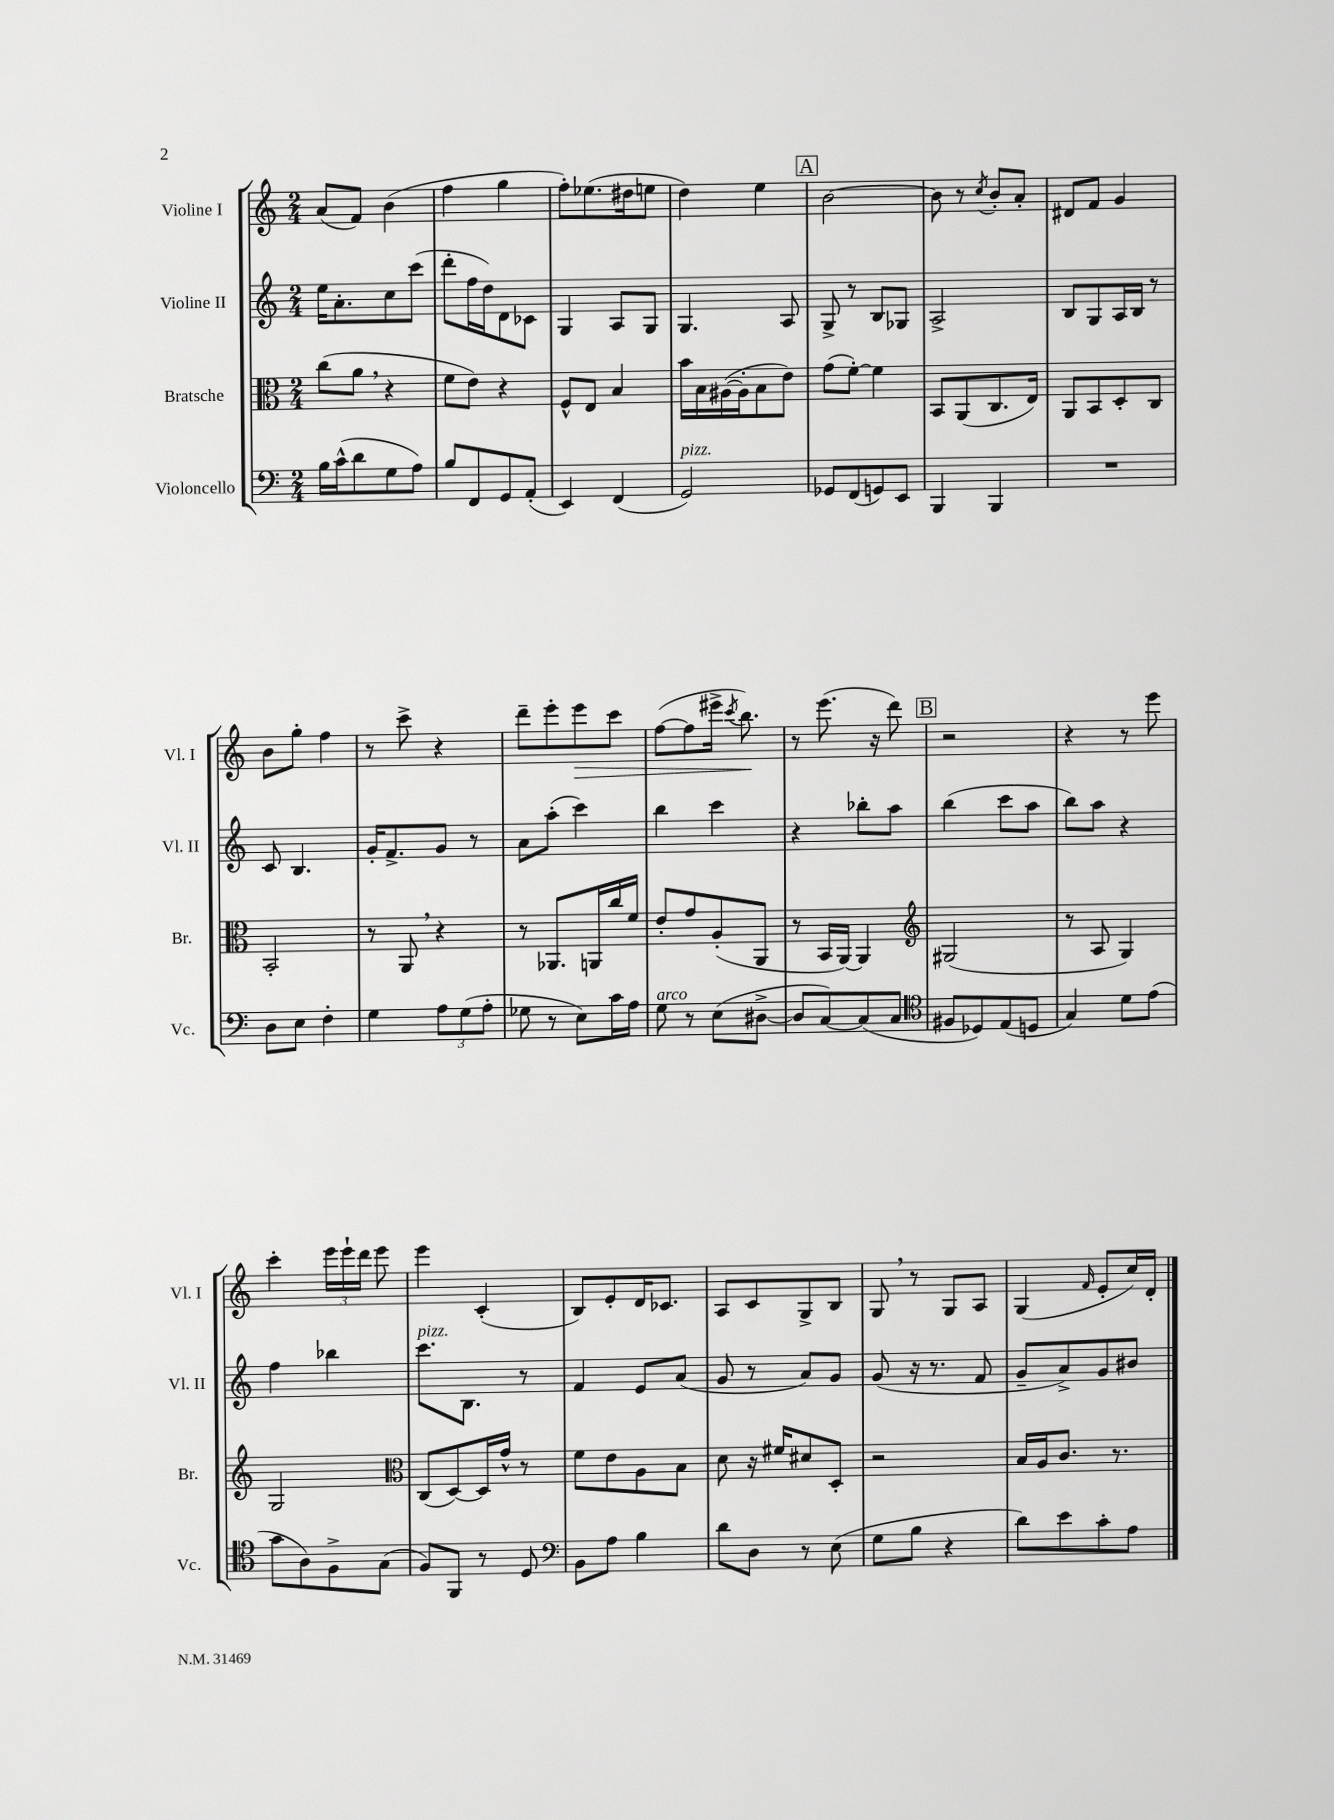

**kern	**kern	**kern	**kern
*staff4	*staff3	*staff2	*staff1
*clefF4	*clefC3	*clefG2	*clefG2
*k[]	*k[]	*k[]	*k[]
*M2/4	*M2/4	*M2/4	*M2/4
16B	(8cc	16ee	(8a
(16c^^	.	8.a'	.
8d	8a	.	8f)
8G	4r	8cc	(4b
8A)	.	(8ccc	.
=	=	=	=
8B	8f	8ddd'	4ff
8FF	8e)	16ff	.
.	.	16dd)	.
8GG	4r	8d	4gg
(8AA'	.	8c-	.
=	=	=	=
4EE)	8F^^	4G	8ff')
.	8E	.	(8.ee-
(4FF	4B	8A	.
.	.	.	16dd#
.	.	8G	8ee
=	=	=	=
2GG)	16b	4.G	4dd)
.	16B	.	.
.	([16A#	.	.
.	16A#']	.	.
.	8B	.	4ee
.	8e)	8A	.
=	=	=	=
8GG-	(8g	8G^	[2b
(8FF	[8f')	8r	.
8GG)	4f]	8B	.
8EE	.	8G-	.
=	=	=	=
4BBB	8BB	2A^	8b]
.	(8AA	.	8r
.	.	.	8qcc
4BBB	8.C	.	8b'
.	.	.	8a'
.	16E)	.	.
=	=	=	=
2r	8AA	8B	8d#
.	8BB	8G	8f
.	8D'	16A	4g
.	.	16B	.
.	8C	8r	.
=	=	=	=
8D	2BB'	8c	8b
8E	.	4.B	8gg'
4F'	.	.	4ff
=	=	=	=
4G	8r	16g'	8r
.	.	8.f^	.
.	8AA	.	8ccc^
12A	4r	8g	4r
(12G	.	.	.
.	.	8r	.
12A'	.	.	.
=	=	=	=
8G-	8r	8a	8ddd~
8r	8.AA-	(8aa'	8eee'
8E)	.	4ccc)	8eee
.	16AA	.	.
16c	16cc	.	8ccc
16A	16f	.	.
=	=	=	=
8G	8e'	4bb	([8ff
8r	8g	.	8ff]
(8E	(8A'	4ccc	16eee#^
.	.	.	8qccc
.	.	.	8.bb)
[8D#^	8AA	.	.
=	=	=	=
8D#]	8r	4r	8r
[8C)	16BB	.	(8.eee
.	[16AA)	.	.
(8C]	4AA]	8bb-'	.
.	.	.	16r
8C	.	8aa	8ddd)
=	=	=	=
*clefC4	*clefG2	*	*
8F#	(2G#	(4bb	2r
8D-)	.	.	.
(8E	.	8ccc	.
8D	.	8aa	.
=	=	=	=
4G)	8r	8bb)	4r
.	8A	8aa	.
8d	4G)	4r	8r
(8e	.	.	8eee
=	=	=	=
8g	2G	4ff	4ccc'
8A)	.	.	.
8F^	.	4bb-	24eee
.	.	.	24eee`
.	.	.	24ddd
(8G	.	.	8eee
=	=	=	=
*	*clefC3	*	*
8F)	(8C	8.ccc	4eee
8FF	[8D)	.	.
.	.	8.B	.
8r	16D]	.	(4c'
.	16g^^	.	.
8D	8r	8r	.
=	=	=	=
*clefF4	*	*	*
8BB	8f	4f	8B)
8A	8e	.	8e'
4B	8A	8e	16d
.	.	.	8.c-
.	8B	(8a	.
=	=	=	=
8d	8d	8g	8A
8D	16r	8r	8c
.	16f#	.	.
8r	8d#	8a)	8G^
(8E	8D'	8g	8B
=	=	=	=
8G	2r	(8g	8G
8B	.	16r	8r
.	.	8.r	.
4r	.	.	8G
.	.	8f	8A
=	=	=	=
8d)	16B	8g~	(4G
.	16A	.	.
8e	8.c	8a^)	.
.	.	.	16qqf
8c'	.	8g	8e'
.	8.r	.	.
8A	.	8b#	16cc)
.	.	.	16d'
==	==	==	==
*-	*-	*-	*-
